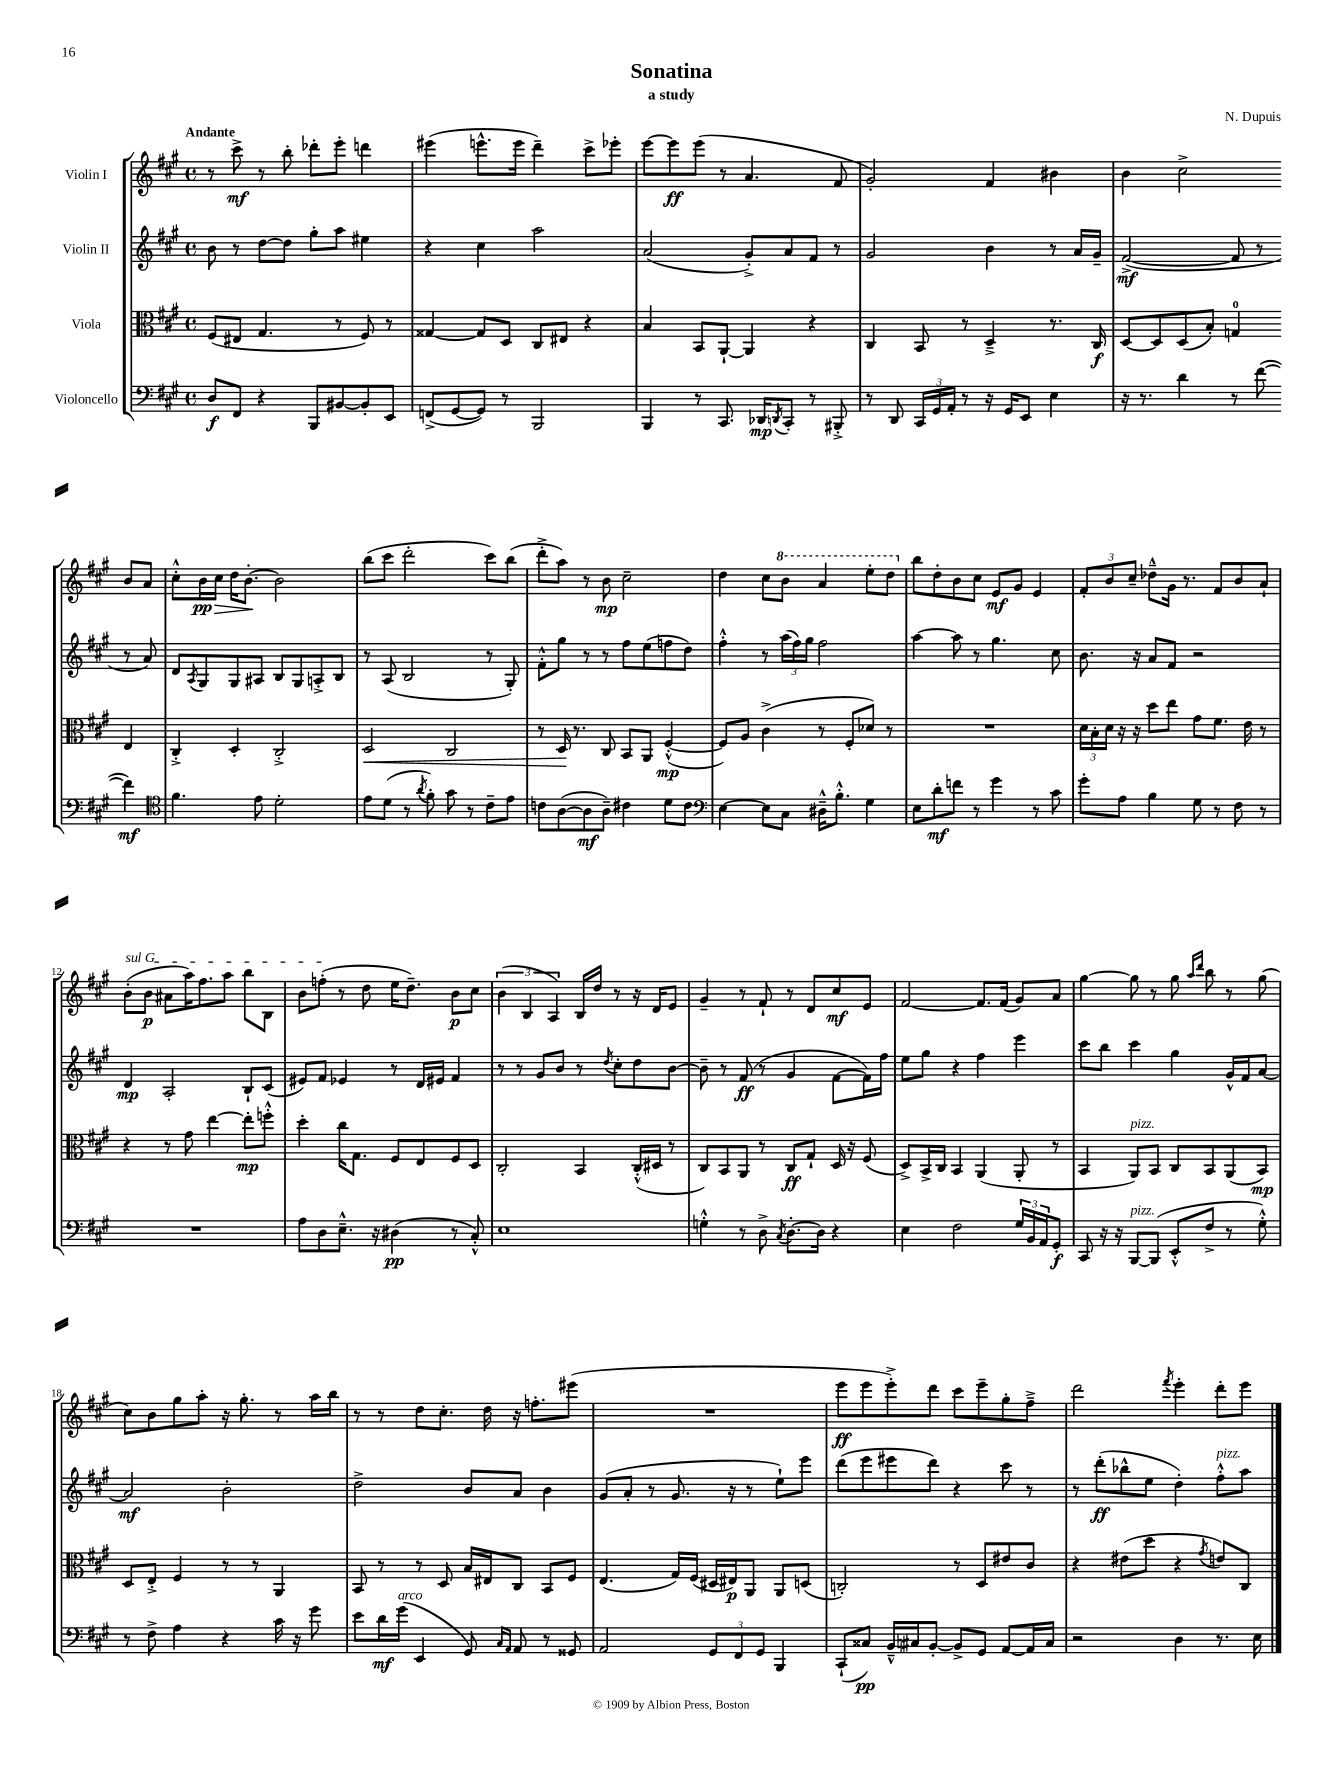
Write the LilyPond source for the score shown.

\header { title = "Sonatina" composer = "N. Dupuis" subtitle = "a study" }
<<
\new StaffGroup <<
\new Staff = "s0" \with { instrumentName = "Violin I" } {
    \clef treble \key a \major \defaultTimeSignature \time 4/4 \tempo "Andante"
    r8 cis'''8->\mf r8 b''8-. des'''8-. e'''8-. d'''4 |
    eis'''4( e'''8.-^ e'''16 d'''4--) cis'''8-> ees'''8-. |
    e'''8~ e'''8\ff e'''8( r8 a'4. fis'8 |
    gis'2-.) fis'4 bis'4 |
    b'4 cis''2-> b'8 a'8 |
    cis''8-.-^ b'16\pp cis''16\> d''16 b'8.~-.\! b'2 |
    b''8( cis'''8 d'''2-. cis'''8) b''8( |
    d'''8-.-> a''8) r8 b'8\mp cis''2-- |
    d''4 cis''8 \ottava #1 b''8 a''4 e'''8-. d'''8 \ottava #0 |
    b''8 d''8-. b'8 cis''8 e'8\mf gis'8 e'4 |
    \tuplet 3/2 { fis'8-. b'8 cis''8-- } des''8---^ gis'16 r8. fis'8 b'8 a'8-! |
    \once \override TextSpanner.bound-details.left.text = \markup { \italic "sul G" } b'8-.\startTextSpan( b'8\p ais'8 a''16) fis''8. a''8 b''8 b8 |
    b'8 f''8-.\stopTextSpan( r8 d''8 e''16 d''8.--) b'8\p cis''8 |
    \tuplet 3/2 { b'4( b4 a4) } b16 d''16 r8 r16 d'16 e'8 |
    gis'4-- r8 fis'8-! r8 d'8 cis''8\mf e'8 |
    fis'2~ fis'8. fis'16( gis'8) a'8 |
    gis''4~ gis''8 r8 gis''8 \grace { a''16 d'''16 } b''8 r8 gis''8( |
    cis''8) b'8 gis''8 a''8-. r16 gis''8.-. r8 a''16 b''16 |
    r8 r8 d''8 cis''8.-. d''16 r16 f''8.-. eis'''8( |
    R1 |
    e'''8\ff e'''8 e'''8-.->) d'''8 cis'''8 e'''8-- gis''8-. fis''8---> |
    d'''2 \acciaccatura { fis'''8 } e'''4-. d'''8-. e'''8 \bar "|." |
}
\new Staff = "s1" \with { instrumentName = "Violin II" } {
    \clef treble \key a \major \defaultTimeSignature \time 4/4
    b'8 r8 d''8~ d''8 gis''8-. a''8 eis''4 |
    r4 cis''4 a''2 |
    a'2( gis'8-.->) a'8 fis'8 r8 |
    gis'2 b'4 r8 a'16 gis'16-- |
    fis'2~->\mf( fis'8 r8 r8 a'8) |
    d'8 \acciaccatura { a8 } gis8 gis8 ais8 b8 gis8 a8-.-> b8 |
    r8 a8( b2 r8 gis8-.) |
    fis'8-.-^ gis''8 r8 r8 fis''8 e''8( f''8 d''8) |
    fis''4-.-^ r8 \tuplet 3/2 { a''16( fis''16) gis''16 } fis''2 |
    a''4~ a''8 r8 gis''4. cis''8 |
    b'8. r16 a'8 fis'8 r2 |
    d'4\mp a2-. b8-! cis'8( |
    eis'8) fis'8 ees'4 r8 d'16 eis'16 fis'4 |
    r8 r8 gis'8 b'8 r8 \acciaccatura { d''8 } cis''8-. d''8 b'8~ |
    b'8-- r8 fis'8\ff( r8 gis'4 fis'8~ fis'16) fis''16 |
    e''8 gis''8 r4 fis''4 e'''4 |
    cis'''8 b''8 cis'''4 gis''4 gis'16-^ fis'16 a'8~ |
    a'2\mf b'2-. |
    d''2-> b'8 a'8 b'4 |
    gis'8( a'8-. r8 gis'8. r16 r8 e''8-!) e'''8 |
    d'''8( e'''8 eis'''8 d'''8) r4 cis'''8 r8 |
    r8 d'''8-.\ff( bes''8-^ e''8 d''4-.) fis''8-.-^^\markup { \italic "pizz." } a''8 \bar "|." |
}
\new Staff = "s2" \with { instrumentName = "Viola" } {
    \clef alto \key a \major \defaultTimeSignature \time 4/4
    fis8( eis8 gis4. r8 fis8) r8 |
    gisis4~ gisis8 d8 cis8 eis8 r4 |
    b4 b,8 a,8~-! a,4 r4 |
    cis4 b,8 r8 d4---> r8. cis16\f |
    d8~ d8 d8( b8-.) g4-0 e4 |
    cis4-.-> d4-. cis2-.-> |
    d2\< cis2 |
    r8 d16\! r8. cis8 b,8 a,8 fis4~-.-^\mp( |
    fis8) a8 cis'4->( r8 fis8-. des'8) r8 |
    R1 |
    \tuplet 3/2 { d'16 b16-. d'16 } r16 r16 d''8 e''8 gis'8 fis'8. e'16 r8 |
    r4 r8 gis'8 e''4~ e''8-.\mp f''8-.-^ |
    d''4-. cis''16 gis8. fis8 e8 fis8 d8 |
    cis2-. b,4 cis16-.-^( dis16 r8 |
    cis8) b,8 a,8 r8 cis8\ff gis8-! d16 r16 fis8( |
    d8->) b,16-> cis16 b,4 a,4( a,8-. r8 |
    b,4 a,8^\markup { \italic "pizz." }) b,8 cis8 b,8 a,8( b,8\mp) |
    d8 e8-.-> fis4 r8 r8 a,4 |
    b,8 r8 r8 d8 b16 eis16 cis8 b,8 fis8 |
    e4.( gis16) fis16( dis16 eis16\p) a,8 a,8 d8( |
    c2-.) r8 d8 eis'8 cis'8 |
    r4 eis'8( d''8 r4 \acciaccatura { gis'8 } e'8) cis8 \bar "|." |
}
\new Staff = "s3" \with { instrumentName = "Violoncello" } {
    \clef bass \key a \major \defaultTimeSignature \time 4/4
    d8\f fis,8 r4 b,,8 bis,8~ bis,8-. e,8 |
    f,8->( gis,8~ gis,8) r8 b,,2 |
    b,,4 r8 cis,8. des,16\mp \acciaccatura { d,8 } cis,8-. r8 bis,,8-.-> |
    r8 d,8 \tuplet 3/2 { cis,16 gis,16 a,16-. } r8 r16 gis,16 e,8 e4 |
    r16 r8. d'4 r8 fis'8~( fis'4\mf) |
    \clef tenor fis'4. e'8 d'2-. |
    e'8 d'8( r8 \acciaccatura { a'8 } fis'8-.) gis'8 r8 cis'8-- e'8 |
    c'8 a8~( a8\mf a8--) cis'4 d'8 cis'8 |
    \clef bass e4~ e8 cis8 dis16---^ b8.-.-^ gis4 |
    e8 d'8-.\mf f'8 r8 gis'4 r8 cis'8 |
    gis'8-. a8 b4 gis8 r8 fis8 r8 |
    R1 |
    a8 d8 e8.---^ r16 dis4\pp( r8 cis8-.-^) |
    e1 |
    g4-.-^ r8 d8-> \acciaccatura { cis8 } d8.~-. d16 r4 |
    e4 fis2 \tuplet 3/2 { gis16 b,16 a,16 } gis,8-.\f |
    cis,8 r16 r16 b,,8~^\markup { \italic "pizz." } b,,8( e,8-.-^ fis8-> r8 gis8-.-^) |
    r8 fis8-> a4 r4 cis'16 r16 gis'8 |
    e'8 d'16\mf gis'16^\markup { \italic "arco" }( e,4 gis,8) \grace { cis16 a,16 } a,8 r8 gisis,8 |
    a,2 \tuplet 3/2 { gis,8 fis,8 gis,8 } b,,4 |
    cis,8-!( cisis8\pp) b,16---^ cis16 b,8~-. b,8-> gis,8 a,8~ a,16 cis16 |
    r2 d4 r8. e16 \bar "|." |
}
>>
>>
